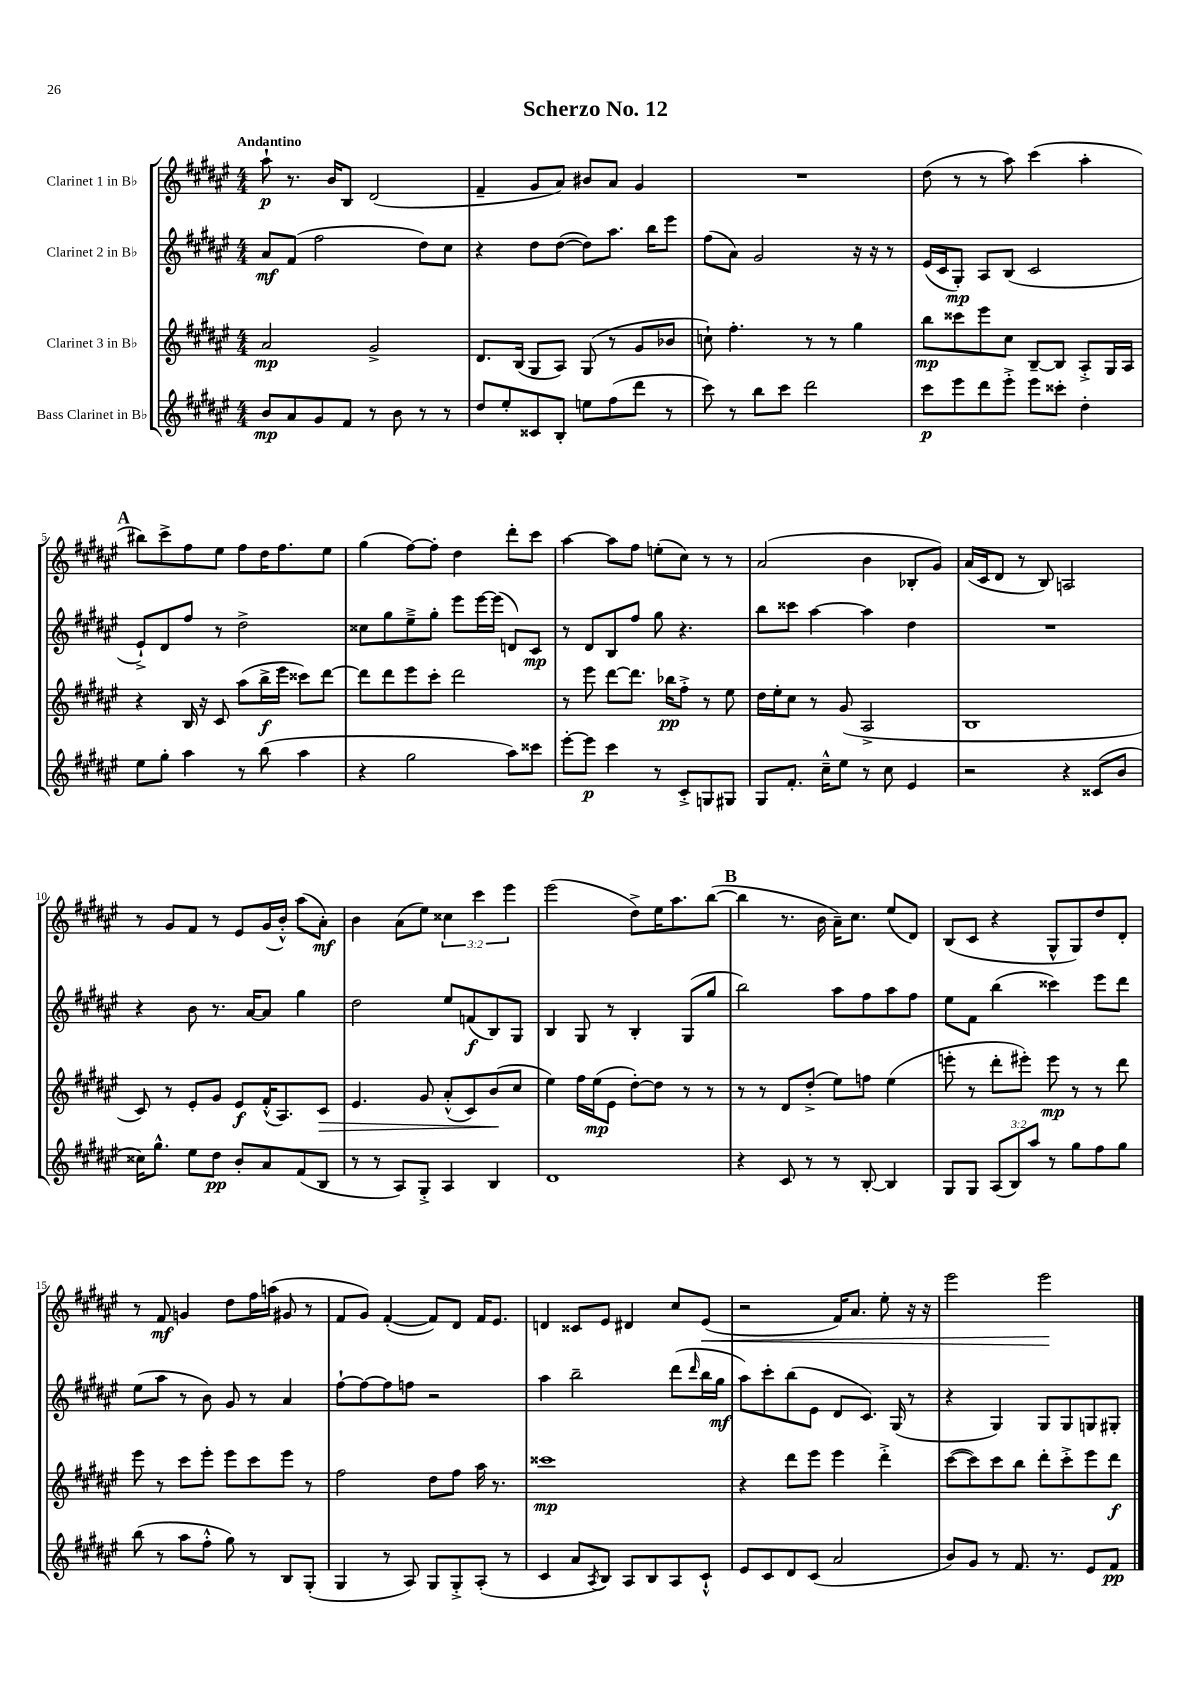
\header { title = "Scherzo No. 12" }
<<
\new StaffGroup <<
\new Staff = "s0" \with { instrumentName = "Clarinet 1 in Bb" } {
    \clef treble \key fis \major \numericTimeSignature \time 4/4 \override Staff.TupletNumber.text = #tuplet-number::calc-fraction-text \tempo "Andantino"
    ais''8-!\p r8. b'16 b8 dis'2( |
    fis'4-- gis'8 ais'8) bis'8 ais'8 gis'4 |
    R1 |
    dis''8( r8 r8 ais''8) cis'''4( ais''4-. |
    \mark \markup { \bold "A" } bis''8) cis'''8-> fis''8 eis''8 fis''8 dis''16 fis''8. eis''8 |
    gis''4( fis''8~) fis''8-. dis''4 dis'''8-. cis'''8 |
    ais''4~ ais''8 fis''8 e''8-.( cis''8) r8 r8 |
    ais'2( b'4 bes8-. gis'8) |
    ais'16( cis'16 dis'8 r8 b8) a2 |
    r8 gis'8 fis'8 r8 eis'8 gis'16( b'16-.-^) ais''8( ais'8-.\mf) |
    b'4 ais'8( eis''8) \tuplet 3/2 { cisis''4 cis'''4 eis'''4 } |
    eis'''2( dis''8->) eis''16 ais''8. b''8~( |
    \mark \markup { \bold "B" } b''4 r8. b'16 ais'16--) cis''8. eis''8( dis'8) |
    b8( cis'8 r4 gis8-^ gis8) dis''8 dis'8-. |
    r8 fis'8\mf g'4 dis''8 fis''16 a''16( gis'8 r8 |
    fis'8 gis'8) fis'4~-.( fis'8) dis'8 fis'16 eis'8. |
    d'4 cisis'8 eis'8 dis'4 cis''8 eis'8\<( |
    r2 fis'16) ais'8. eis''8-. r16 r16 |
    eis'''2 eis'''2\! \bar "|." |
}
\new Staff = "s1" \with { instrumentName = "Clarinet 2 in Bb" } {
    \clef treble \key fis \major \numericTimeSignature \time 4/4
    ais'8\mf fis'8( fis''2 dis''8) cis''8 |
    r4 dis''8 dis''8~( dis''8) ais''8. b''16 eis'''8 |
    fis''8( ais'8) gis'2 r16 r16 r8 |
    eis'16( cis'16 gis8-.\mp) ais8 b8( cis'2 |
    \mark \markup { \bold "A" } eis'8-!->) dis'8 fis''8 r8 dis''2-> |
    cisis''8 gis''8 eis''8---> gis''8-. eis'''8 eis'''16~ eis'''16( d'8) cis'8\mp |
    r8 dis'8 b8 fis''8 gis''8 r4. |
    b''8 cisis'''8 ais''4~ ais''4 dis''4 |
    R1 |
    r4 b'8 r8. ais'16~ ais'8 gis''4 |
    dis''2 eis''8 f'8\f( b8) gis8 |
    b4 gis8 r8 b4-. gis8( gis''8 |
    \mark \markup { \bold "B" } b''2) ais''8 fis''8 ais''8 fis''8 |
    eis''8 fis'8 b''4( cisis'''4) eis'''8 dis'''8 |
    eis''8( ais''8 r8 b'8) gis'8 r8 ais'4 |
    fis''8~-! fis''8~ fis''8 f''8 r2 |
    ais''4 b''2-- dis'''8( \grace { dis'''16 } b''16 gis''16\mf |
    ais''8) cis'''8-. b''8( eis'8 dis'8 cis'8.) gis16( r8 |
    r4 gis4) gis8 gis8 g8 gis8-. \bar "|." |
}
\new Staff = "s2" \with { instrumentName = "Clarinet 3 in Bb" } {
    \clef treble \key fis \major \numericTimeSignature \time 4/4
    ais'2\mp gis'2-> |
    dis'8. b16( gis8 ais8) gis8( r8 gis'8 bes'8 |
    c''8-!) fis''4.-. r8 r8 gis''4 |
    b''8\mp cisis'''8 eis'''8 cis''8 b8~-- b8 ais8-.-> gis16 ais16 |
    \mark \markup { \bold "A" } r4 b16 r16 cis'8 ais''8( b''16->\f eis'''16 cisis'''8) dis'''8~ |
    dis'''8 dis'''8 eis'''8 cis'''8-. dis'''2 |
    r8 eis'''8 dis'''8~ dis'''8. bes''16\pp fis''8-.-> r8 eis''8 |
    dis''16 eis''16-. cis''8 r8 gis'8( ais2-> |
    b1 |
    cis'8) r8 eis'8-. gis'8 eis'8\f fis'16-.-^( ais8.) cis'8\> |
    eis'4. gis'8 ais'8-.-^( cis'8) b'8\!( cis''8 |
    eis''4) fis''16 eis''16\mp( eis'8 dis''8~-.) dis''8 r8 r8 |
    \mark \markup { \bold "B" } r8 r8 dis'8 dis''8-.->( eis''8) f''8 eis''4( |
    e'''8-. r8 dis'''8-. eis'''8-.) eis'''8\mp r8 r8 dis'''8 |
    eis'''8 r8 cis'''8 eis'''8-. eis'''8 cis'''8 eis'''8 r8 |
    fis''2 dis''8 fis''8 ais''16 r8. |
    cisis'''1\mp |
    r4 dis'''8 eis'''8 eis'''4 dis'''4-.-> |
    cis'''8~( cis'''8) cis'''8 b''8 dis'''8-. cis'''8-.-> eis'''8 dis'''8\f \bar "|." |
}
\new Staff = "s3" \with { instrumentName = "Bass Clarinet in Bb" } {
    \clef treble \key fis \major \numericTimeSignature \time 4/4 \override Staff.TupletNumber.text = #tuplet-number::calc-fraction-text
    b'8\mp ais'8 gis'8 fis'8 r8 b'8 r8 r8 |
    dis''8 eis''8-. cisis'8 b8-. e''8 fis''8( dis'''8 r8 |
    cis'''8) r8 b''8 cis'''8 dis'''2 |
    cis'''8\p eis'''8 dis'''8 eis'''8-.-> eis'''8 cisis'''8-. dis''4-. |
    \mark \markup { \bold "A" } eis''8 gis''8-. ais''4 r8 b''8( ais''4 |
    r4 gis''2 ais''8) cisis'''8 |
    eis'''8~-. eis'''8\p cis'''4 r8 cis'8-.-> g8 gis8 |
    gis8 fis'8.-. cis''16---^ eis''8 r8 cis''8 eis'4 |
    r2 r4 cisis'8( b'8 |
    cisis''16) gis''8.-^ eis''8 dis''8\pp b'8-. ais'8 fis'8( b8 |
    r8 r8 ais8) gis8-.-> ais4 b4 |
    dis'1 |
    \mark \markup { \bold "B" } r4 cis'8 r8 r8 b8~-. b4 |
    gis8 gis8 \tuplet 3/2 { ais8( b8) ais''8 } r8 gis''8 fis''8 gis''8 |
    b''8( r8 ais''8 fis''8-.-^ gis''8) r8 b8 gis8-.( |
    gis4 r8 ais8) gis8 gis8-.-> ais8-.( r8 |
    cis'4 ais'8 \acciaccatura { ais8 } b8) ais8 b8 ais8 cis'8-!-^ |
    eis'8 cis'8 dis'8 cis'8( ais'2 |
    b'8) gis'8 r8 fis'8. r8. eis'8 fis'8\pp \bar "|." |
}
>>
>>
